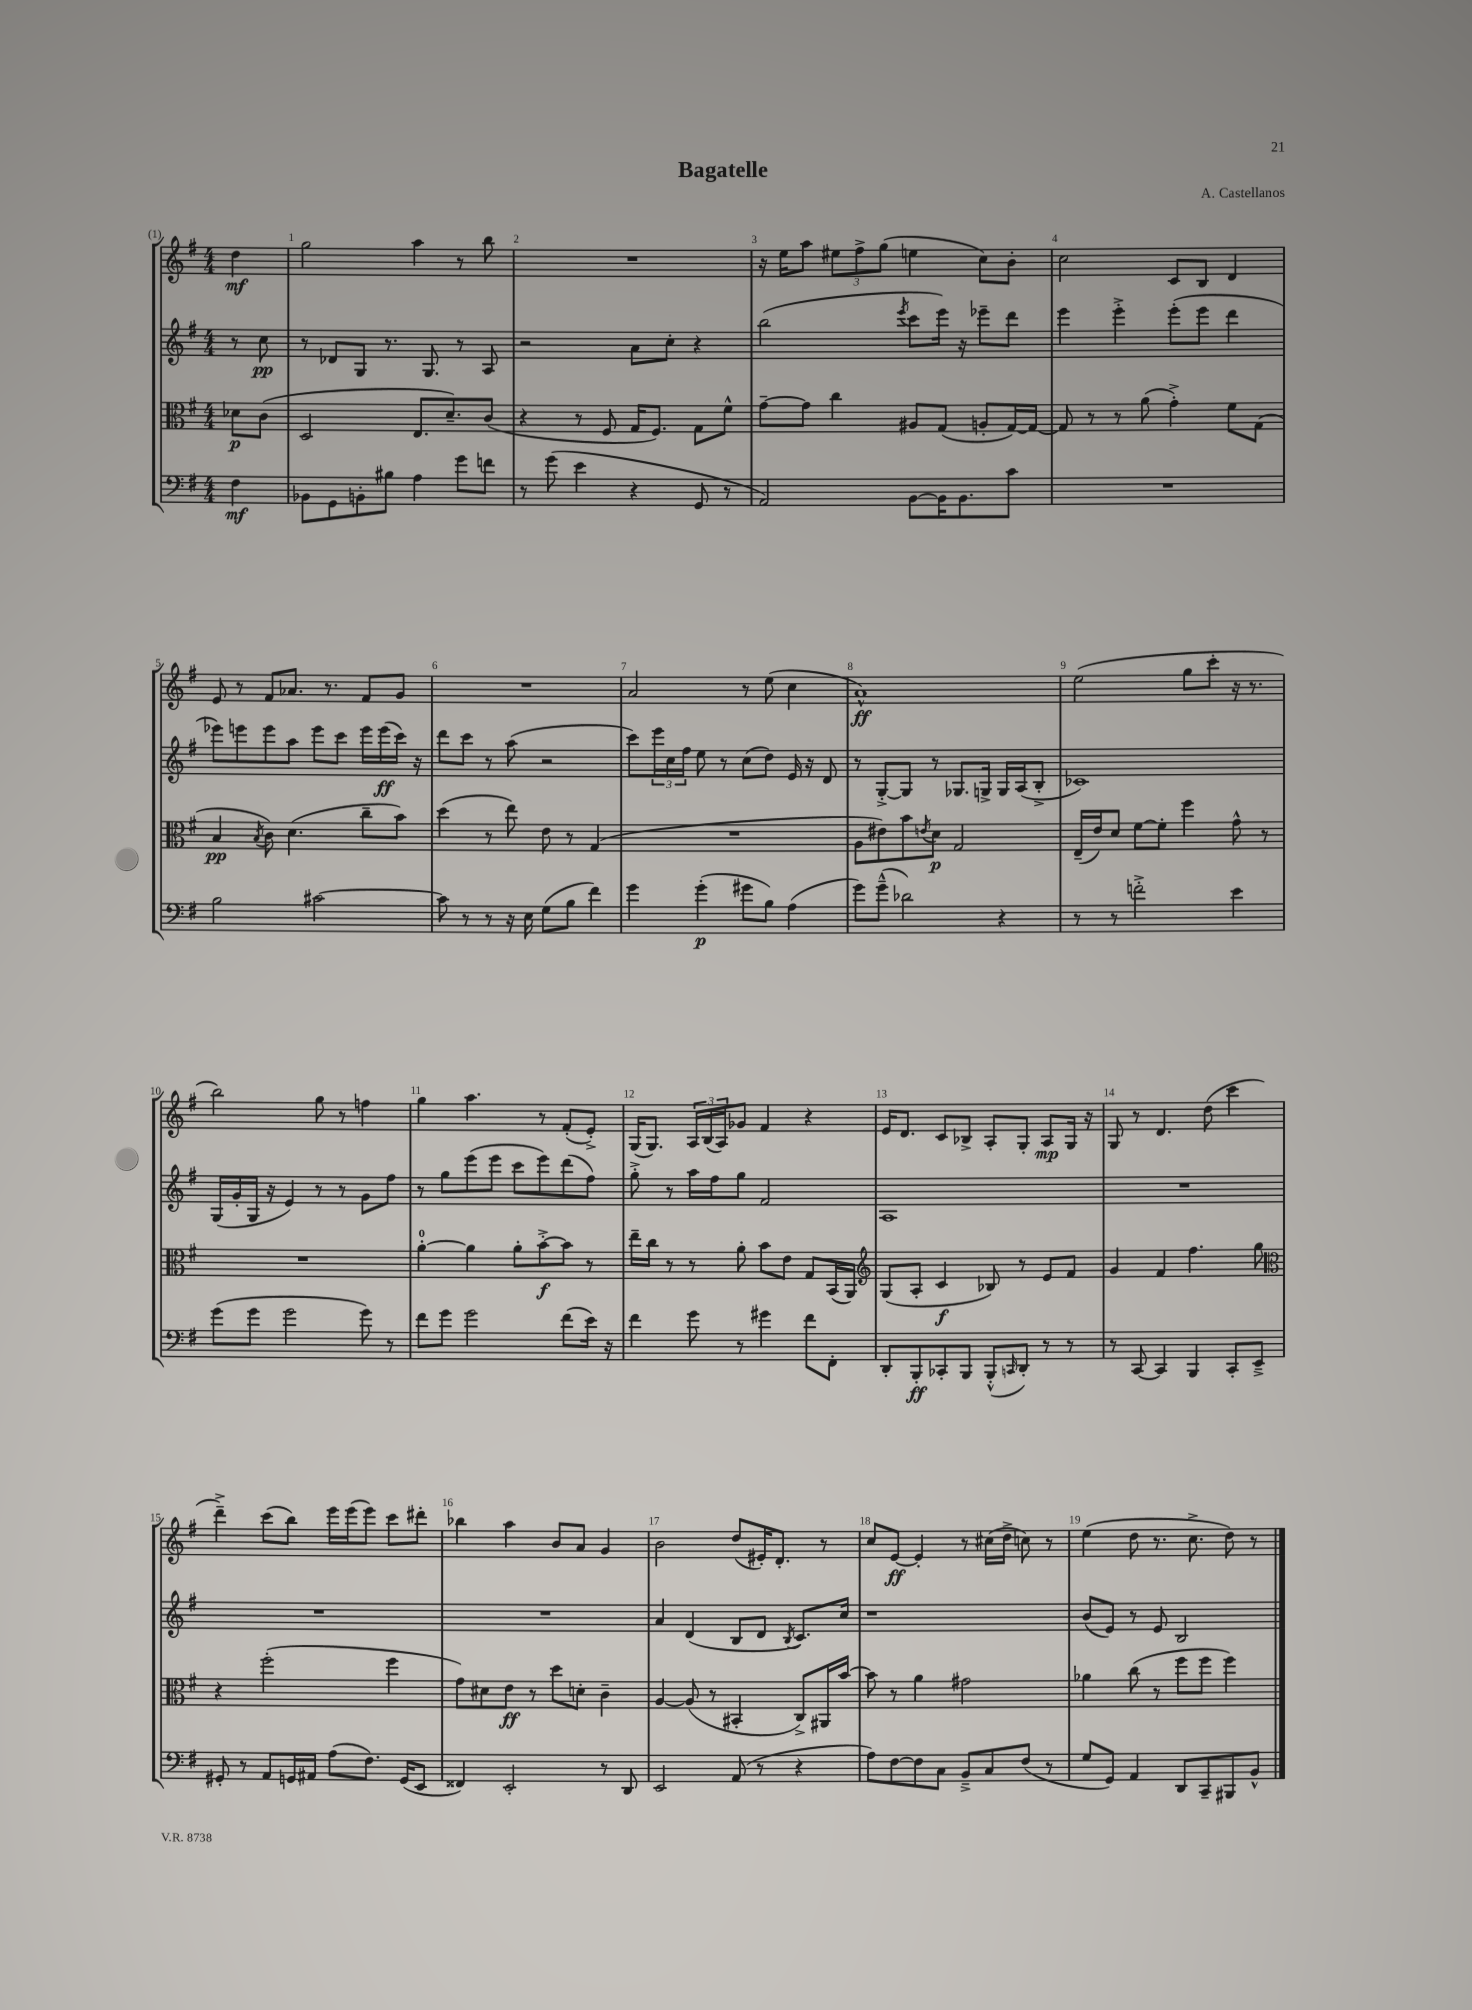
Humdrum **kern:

**kern	**dynam	**kern	**dynam	**kern	**dynam	**kern	**dynam
*part4	*part4	*part3	*part3	*part2	*part2	*part1	*part1
*staff4	*staff4	*staff3	*staff3	*staff2	*staff2	*staff1	*staff1
*clefF4	*	*clefC3	*	*clefG2	*	*clefG2	*
*k[f#]	*	*k[f#]	*	*k[f#]	*	*k[f#]	*
*M4/4	*	*M4/4	*	*M4/4	*	*M4/4	*
=	=	=	=	=	=	=	=
4F#\	mf	8d-X\L	p	8r	.	4dd\	mf
.	.	(8c\J	.	8cc\	pp	.	.
=1	=1	=1	=1	=1	=1	=1	=1
8BB-X\L	.	2D/	.	8r	.	2gg\	.
8GG\	.	.	.	8d-X/L	.	.	.
8BBn'\	.	.	.	8G/J	.	.	.
8B#X\J	.	.	.	8.r	.	.	.
4A\	.	8.E/L	.	.	.	4aa\	.
.	.	.	.	8.G/	.	.	.
.	.	8.d~/)	.	.	.	.	.
8g\L	.	.	.	8r	.	8r	.
8fn\J	.	(8c/J	.	8A/	.	8bb\	.
=2	=2	=2	=2	=2	=2	=2	=2
8r	.	4r	.	2r	.	1r	.
(8g\	.	.	.	.	.	.	.
4e\	.	8r	.	.	.	.	.
.	.	8F#/	.	.	.	.	.
4r	.	16G/KL	.	8a\L	.	.	.
.	.	8.F#/J)	.	.	.	.	.
.	.	.	.	8cc'\J	.	.	.
8GG/	.	8G\L	.	4r	.	.	.
8r	.	8f#^^\J	.	.	.	.	.
=3	=3	=3	=3	=3	=3	=3	=3
2AA/)	.	[8g~\L	.	(2bb\	.	16r	.
.	.	.	.	.	.	16ee\KL	.
.	.	8g\J]	.	.	.	8aa\J	.
.	.	4cc\	.	.	.	12ee#X\L	.
.	.	.	.	.	.	12ff#^\	.
.	.	.	.	.	.	(12gg\J	.
.	.	.	.	8qeee/	.	.	.
[8BB\L	.	8A#X/L	.	8ccc\L	.	4een\	.
16BB\K]	.	(8G/J	.	16eee\Jk)	.	.	.
8.BB\	.	.	.	16r	.	.	.
.	.	8An'/L	.	8eee-X~\L	.	8cc\L)	.
8c\J	.	[16G/L)	.	8ddd\J	.	8b'\J	.
.	.	16G/JJ_	.	.	.	.	.
=4	=4	=4	=4	=4	=4	=4	=4
1r	.	8G/]	.	4eee\	.	2cc\	.
.	.	8r	.	.	.	.	.
.	.	8r	.	4eee'^\	.	.	.
.	.	(8a\	.	.	.	.	.
.	.	4g'^\)	.	(8eee'\L	.	8c/L	.
.	.	.	.	8eee\J	.	8B/J	.
.	.	8f#\L	.	4ddd\	.	4d/	.
.	.	(8G\J	.	.	.	.	.
!!LO:LB:g=z
=5	=5	=5	=5	=5	=5	=5	=5
2B\	.	4B/	pp	8eee-X\L)	.	8e/	.
.	.	.	.	8eeen\	.	8r	.
.	.	8qB/	.	.	.	.	.
.	.	8c\)	.	8eee\	.	8f#/L	.
.	.	(4.d\	.	8aa\J	.	8.a-X/J	.
[2c#X\	.	.	.	8eee\L	.	.	.
.	.	.	.	.	.	8.r	.
.	.	.	.	8ccc\J	.	.	.
.	.	8cc~\L	.	16eee\LL	.	8f#/L	.
.	.	.	.	(16eee\	ff	.	.
.	.	8b\J)	.	16ccc\JJ)	.	8g/J	.
.	.	.	.	16r	.	.	.
=6	=6	=6	=6	=6	=6	=6	=6
8c#\]	.	(4dd\	.	8ddd\L	.	1r	.
8r	.	.	.	8ccc\J	.	.	.
8r	.	8r	.	8r	.	.	.
16r	.	8ee\)	.	(8aa\	.	.	.
16E\	.	.	.	.	.	.	.
(8G\L	.	8e\	.	2r	.	.	.
8B\J	.	8r	.	.	.	.	.
4f#\)	.	(4G/	.	.	.	.	.
=7	=7	=7	=7	=7	=7	=7	=7
4g\	.	1r	.	8ccc\L)	.	2a/	.
.	.	.	.	24eee\L	.	.	.
.	.	.	.	24cc\	.	.	.
.	.	.	.	24ff#\JJ	.	.	.
(4g'\	p	.	.	8ee\	.	.	.
.	.	.	.	8r	.	.	.
8g#X\L	.	.	.	(8cc\L	.	8r	.
8B\J)	.	.	.	8dd\J)	.	(8ee\	.
(4A\	.	.	.	16e/	.	4cc\	.
.	.	.	.	16r	.	.	.
.	.	.	.	8d/	.	.	.
=8	=8	=8	=8	=8	=8	=8	=8
8g\L)	.	8A\L	.	8r	.	1a^^)	ff
(8g~^^\J	.	8e#X\)	.	[8G'^/L	.	.	.
2d-X\)	.	8b\	.	8G/J]	.	.	.
.	.	8qen/	.	.	.	.	.
.	.	8d\J	p	8r	.	.	.
.	.	2G/	.	8.G-X/L	.	.	.
.	.	.	.	16Gn^/Jk	.	.	.
4r	.	.	.	16G/LL	.	.	.
.	.	.	.	(16A/J	.	.	.
.	.	.	.	8B'^/J	.	.	.
=9	=9	=9	=9	=9	=9	=9	=9
8r	.	(16E~/LL	.	1c-X)	.	(2ee\	.
.	.	16e/J)	.	.	.	.	.
8r	.	8d/J	.	.	.	.	.
2fn'^\	.	[8f#\L	.	.	.	.	.
.	.	8f#'\J]	.	.	.	.	.
.	.	4ff#\	.	.	.	8gg\L	.
.	.	.	.	.	.	8ccc'\J	.
4e\	.	8g^^\	.	.	.	16r	.
.	.	.	.	.	.	8.r	.
.	.	8r	.	.	.	.	.
!!LO:LB:g=z
=10	=10	=10	=10	=10	=10	=10	=10
(8g\L	.	1r	.	(16G/LL	.	2bb\)	.
.	.	.	.	16g'/	.	.	.
8g\J	.	.	.	16G/JJ	.	.	.
.	.	.	.	16r	.	.	.
2g\	.	.	.	4e/)	.	.	.
.	.	.	.	8r	.	8gg\	.
.	.	.	.	8r	.	8r	.
8g\)	.	.	.	8g\L	.	4ffn\	.
8r	.	.	.	8ff#\J	.	.	.
=11	=11	=11	=11	=11	=11	=11	=11
8f#\L	.	[4a'\	.	8r	.	4gg\	.
8g\J	.	.	.	8gg\L	.	.	.
2g\	.	4a\]	.	(8eee\	.	4.aa\	.
.	.	.	.	8eee\J	.	.	.
.	.	8a'\L	.	8ccc\L	.	.	.
.	.	[8b'^\	f	8eee\)	.	8r	.
(8f#\L	.	8b\J]	.	(8ddd\	.	(8f#'/L	.
16e\Jk)	.	8r	.	8ff#\J)	.	8e'^/J)	.
16r	.	.	.	.	.	.	.
=12	=12	=12	=12	=12	=12	=12	=12
4f#\	.	16ee~\LL	.	8gg'^\	.	(16G/KL	.
.	.	16cc\JJ	.	.	.	8.G/J)	.
.	.	8r	.	8r	.	.	.
8g\	.	8r	.	16aa\LL	.	24A/LL	.
.	.	.	.	.	.	(24B/	.
.	.	.	.	16ff#\J	.	.	.
.	.	.	.	.	.	24A/J)	.
8r	.	8a'\	.	8gg\J	.	8g-X/J	.
4g#X\	.	8b\L	.	2f#/	.	4f#/	.
.	.	8e\J	.	.	.	.	.
8f#\L	.	8G/L	.	.	.	4r	.
8FF#'\J	.	(16BB/L	.	.	.	.	.
.	.	16AA/JJ)	.	.	.	.	.
=13	=13	=13	=13	=13	=13	=13	=13
*	*	*clefG2	*	*	*	*	*
8DD'/L	.	(8G/L	.	1A	.	16e/KL	.
.	.	.	.	.	.	8.d/J	.
8BBB'/	ff	8A'/J	.	.	.	.	.
8CC-X'/	.	4c/	f	.	.	8c/L	.
8BBB/J	.	.	.	.	.	8B-X^/J	.
(8BBB'^^/L	.	8B-X/)	.	.	.	8A'/L	.
16qqCCn/	.	.	.	.	.	.	.
8DD'/J)	.	8r	.	.	.	8G'/J	.
8r	.	8e/L	.	.	.	8A/L	mp
8r	.	8f#/J	.	.	.	16G/Jk	.
.	.	.	.	.	.	16r	.
=14	=14	=14	=14	=14	=14	=14	=14
8r	.	4g/	.	1r	.	8G/	.
[8CC/	.	.	.	.	.	8r	.
4CC/]	.	4f#/	.	.	.	4.d/	.
4BBB/	.	4.ff#\	.	.	.	.	.
.	.	.	.	.	.	(8dd\	.
8CC'/L	.	.	.	.	.	4ccc\	.
8EE~^/J	.	8gg\	.	.	.	.	.
!!LO:LB:g=z
=15	=15	=15	=15	=15	=15	=15	=15
*	*	*clefC3	*	*	*	*	*
8GG#X'/	.	4r	.	1r	.	4ddd~^\)	.
8r	.	.	.	.	.	.	.
8AA/L	.	(2ff#'\	.	.	.	(8ccc\L	.
16GGn/L	.	.	.	.	.	8bb\J)	.
16AA#X/JJ	.	.	.	.	.	.	.
(8A\L	.	.	.	.	.	16eee\LL	.
.	.	.	.	.	.	(16eee\J	.
8.F#\J)	.	.	.	.	.	8eee\J)	.
.	.	4ff#\	.	.	.	8ccc\L	.
(16GG/KL	.	.	.	.	.	.	.
8EE/J	.	.	.	.	.	8ddd#X'\J	.
=16	=16	=16	=16	=16	=16	=16	=16
4FF##X/)	.	8g\L)	.	1r	.	4bb-X\	.
.	.	8d#X\	.	.	.	.	.
2EE'/	.	8e\J	ff	.	.	4aa\	.
.	.	8r	.	.	.	.	.
.	.	8dd\L	.	.	.	8b/L	.
.	.	8dn'\J	.	.	.	8a/J	.
8r	.	4c~\	.	.	.	4g/	.
8DD/	.	.	.	.	.	.	.
=17	=17	=17	=17	=17	=17	=17	=17
2EE/	.	[4A/	.	4a/	.	2b\	.
.	.	(8A/]	.	(4d/	.	.	.
.	.	8r	.	.	.	.	.
(8AA/	.	4BB#X'/	.	8B/L	.	(8dd/L	.
8r	.	.	.	8d/J	.	16e#X'/K)	.
.	.	.	.	.	.	8.d'/J	.
.	.	.	.	8qB/	.	.	.
4r	.	8C^/L)	.	8.c/L)	.	.	.
.	.	16AA#X/L	.	.	.	8r	.
.	.	[16b/JJ	.	16cc/Jk	.	.	.
=18	=18	=18	=18	=18	=18	=18	=18
8A\L)	.	8b\]	.	1r	.	8cc/L	.
[8F#\	.	8r	.	.	.	[8e/J	ff
8F#\]	.	4a\	.	.	.	4e'/]	.
8C\J	.	.	.	.	.	.	.
8BB~^/L	.	2g#X\	.	.	.	8r	.
8C/	.	.	.	.	.	(16cc#X\LL	.
.	.	.	.	.	.	16dd^\JJ	.
(8F#/J	.	.	.	.	.	8ccn\)	.
8r	.	.	.	.	.	8r	.
=19	=19	=19	=19	=19	=19	=19	=19
8G/L	.	4a-X\	.	(8b/L	.	(4ee\	.
8GG/J)	.	.	.	8e/J)	.	.	.
4AA/	.	(8cc\	.	8r	.	8dd\	.
.	.	8r	.	8e/	.	8.r	.
8DD/L	.	8ff#\L	.	2B/	.	.	.
.	.	.	.	.	.	8.cc^\	.
8CC~/	.	8ff#\J	.	.	.	.	.
8BBB#X/	.	4ff#\)	.	.	.	8dd\)	.
8BB^^/J	.	.	.	.	.	8r	.
==	==	==	==	==	==	==	==
*-	*-	*-	*-	*-	*-	*-	*-
